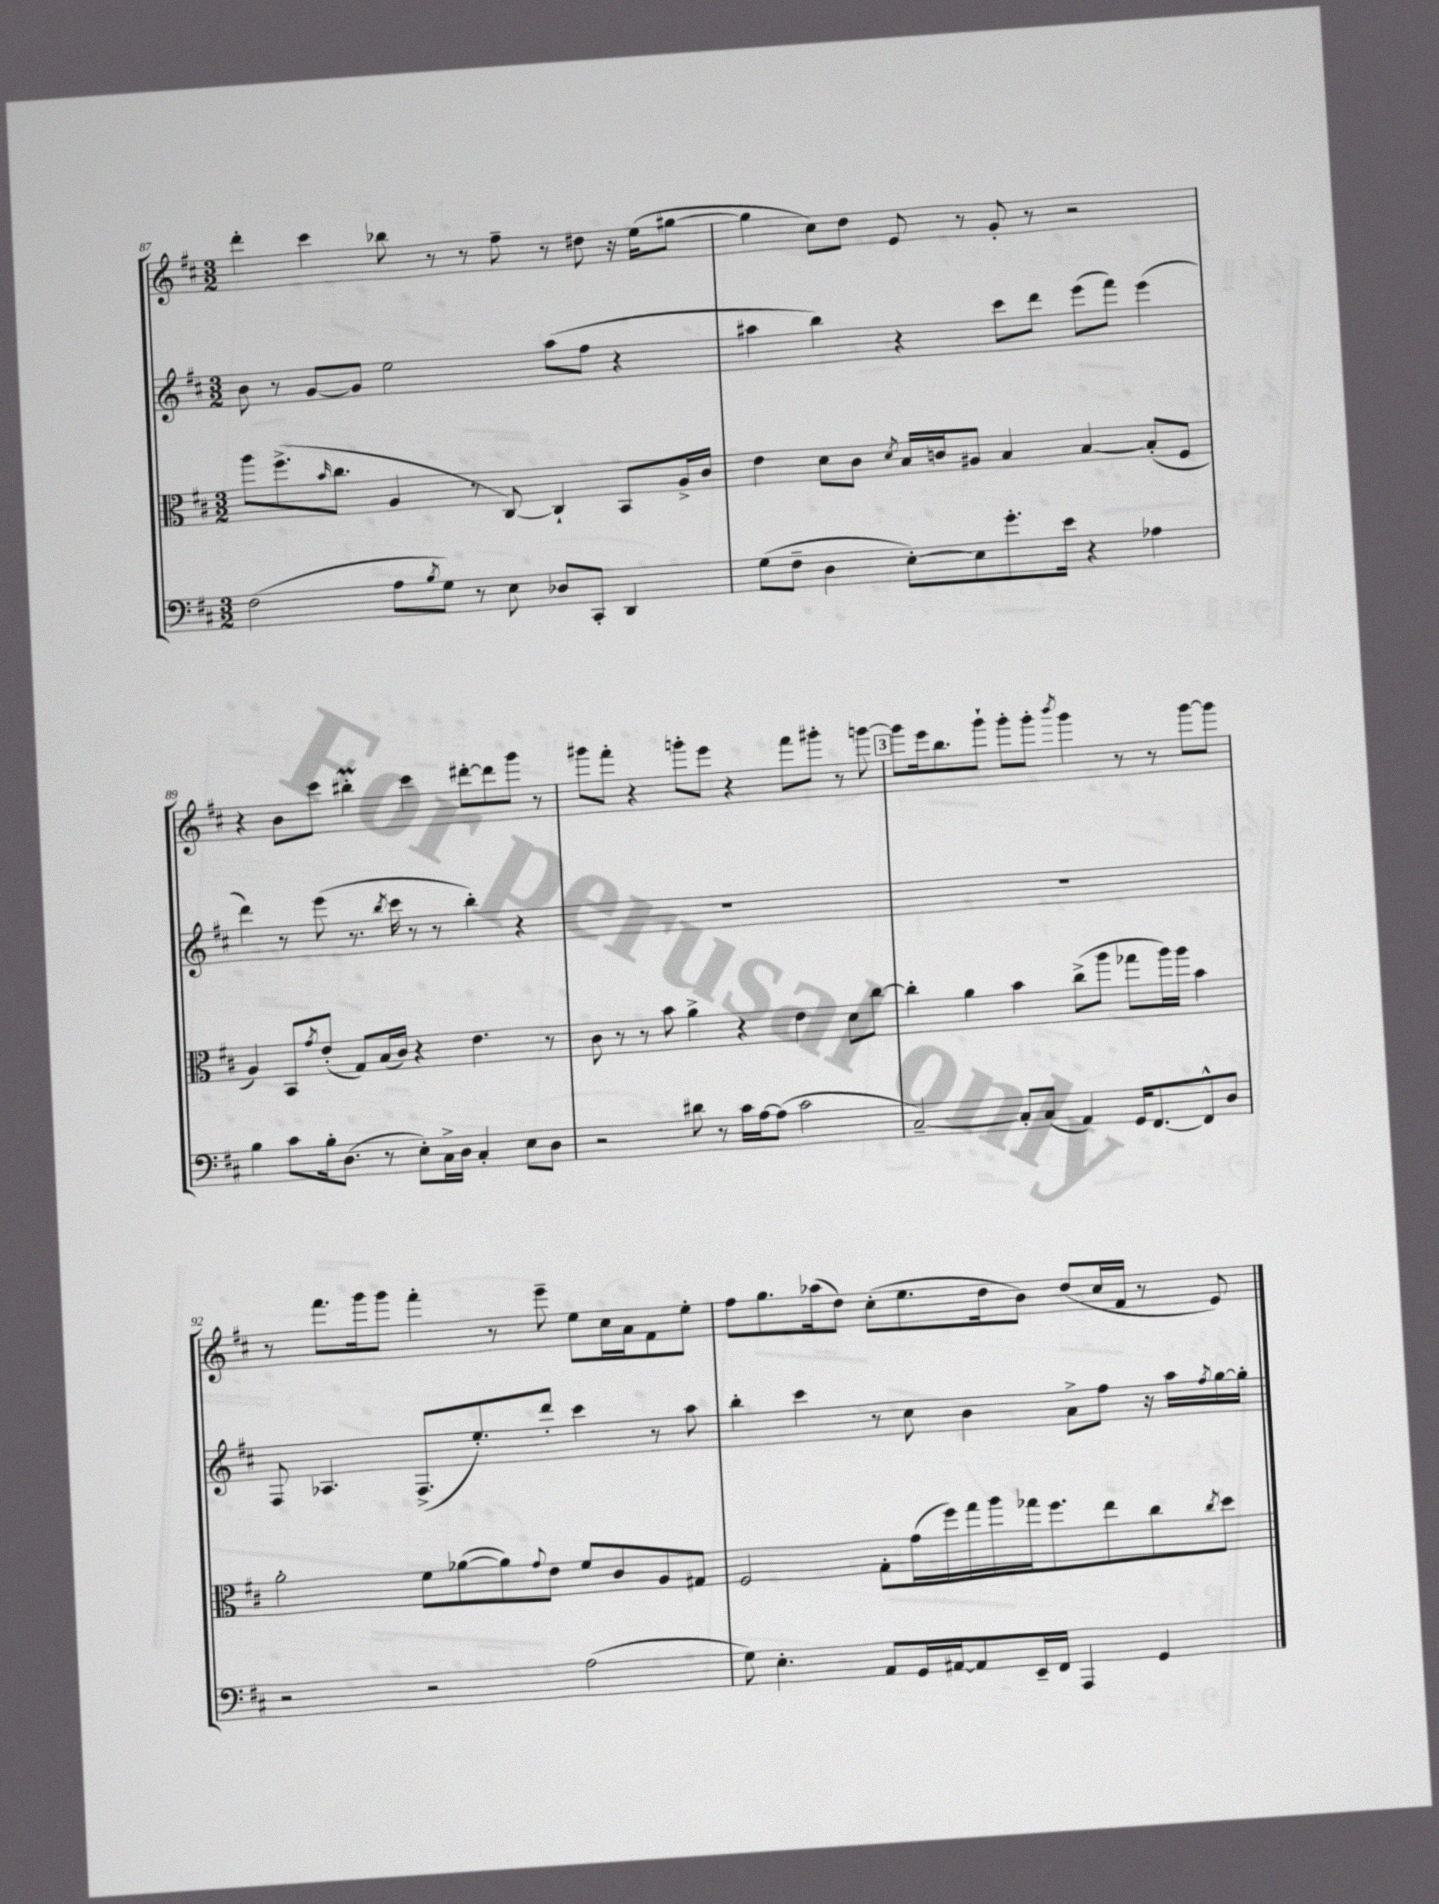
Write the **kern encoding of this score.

**kern	**kern	**kern	**kern
*part4	*part3	*part2	*part1
*staff4	*staff3	*staff2	*staff1
*clefF4	*clefC3	*clefG2	*clefG2
*k[f#c#]	*k[f#c#]	*k[f#c#]	*k[f#c#]
*M3/2	*M3/2	*M3/2	*M3/2
=87	=87	=87	=87
(2F#\	8aa\L	8b\	4ddd'\
.	(8.ff#^\	8r	.
.	.	[8g/L	4ccc#\
.	16qqb/	.	.
.	8.cc#\J	.	.
.	.	8g/J]	.
8A\L	4A/	2ee\	8bb-X\
8qB/	.	.	.
8G\J)	.	.	8r
8r	8r	.	8r
8E\	[8C#/)	.	8ff#~\
8D-X/L	4C#`/]	(8aa\L	8r
8CC#'/J	.	8ff#\J	8dd#X\
4DD/	8BB/L	4r	16r
.	.	.	(16ee\KL
.	16A^/L	.	[8gg#X\J
.	16c#/JJ	.	.
=88	=88	=88	=88
(8G\L	4e\	4aa#X\	4gg#\]
8F#~\J	.	.	.
4D\	8d\L	4bb\)	8cc#\L)
.	8c#\J	.	8dd\J
.	8qd/	.	.
[8E'\L)	16B/LL	4r	8e/
.	16cn/J	.	.
8E\]	8A#X/J	.	8r
8.g'\	4B/	8ccc#\L	8g'/
.	.	8ddd\J	8r
16e\Jk	.	.	.
4r	[4B/	(8eee\L	2r
.	.	8fff#\J)	.
4A-X\	(8B'/L]	(4eee\	.
.	8F#/J	.	.
!!LO:LB:g=z
=89	=89	=89	=89
4B\	4A/)	4ddd\)	4r
8c#\L	8BB/L	8r	8b\L
.	8qg/	.	.
16B'\k	(8e'/J	(8eee\	8ccc#\J
(8.D\J	.	.	.
.	8G/L)	8.r	4bb#Xm'\
8r	(16B/L	.	.
.	.	8qbb/	.
.	16c#/JJ)	16ccc#\	.
8E'\L)	4r	8r	4ccc#\
16C#^\L	.	8r	.
16D\JJ	.	.	.
4C#'/	4.e\	4bb'\)	[8ddd#X'\L
.	.	.	8ddd#\]
8E\L	.	4r	8ggg\J
8D\J	8r	.	8r
=90	=90	=90	=90
2r	8c#\	1.r	8ggg#X\L
.	8r	.	8fff#'\J
.	8r	.	4r
.	8b\	.	.
8d#X\	4a^\	.	8gggn'\L
8r	.	.	8eee\J
16c#\LL	4r	.	4r
[16A\J	.	.	.
(8A\J]	.	.	.
2c#\	4e\	.	8fff#\L
.	.	.	8ggg#X'\J
.	8d\L	.	8r
.	[8cc#\J	.	[8gggn\
!!LO:REH:place=s1:t=3
=91	=91	=91	=91
[2C#~/)	4cc#'\]	1.r	8ggg\L]
.	.	.	16eee\k
.	.	.	8.bb\
.	4a\	.	.
.	.	.	8ggg`\J
8C#'/L]	4b\	.	8ggg'\L
(8C#/J	.	.	8ggg'\J
.	.	.	8qbbb/
4AA/)	(8cc#^\L	.	4ggg\
.	8aa\J	.	.
16GG/KL	8gg-X\L	.	8r
[8.FF#/	.	.	.
.	16aa\L)	.	8r
.	16aa\JJ	.	.
8FF#^^/]	4b\	.	[8ggg\L
8D/J	.	.	8ggg\J]
!!LO:LB:g=z
=92	=92	=92	=92
2r	2a'\	8F#/	8r
.	.	4.A-X/	8.fff#\L
.	.	.	16ggg\k
.	.	.	8ggg\J
2r	8f#\L	(8.F#^/L	4fff#'\
.	([8a-X\	.	.
.	.	8.ee'/)	.
.	8a-\])	.	8r
.	8qqg/	.	.
.	8e\J	8ddd'/J	8eee~\
(2A\	8f#/L	4ccc#\	8ee\L
.	8c#/	.	16cc#\L
.	.	.	16a\J
.	8A/	8r	8f#\
.	8G#X/J	8aa\	8ee'\J
=93	=93	=93	=93
8G\)	2F#/	4bb'\	8ff#\L
4.E'\	.	.	8.gg\
.	.	4ccc#\	.
.	.	.	(16aa-X\k
.	.	.	8dd\J)
8AA/L	8G'\L	8r	(8cc#'\L
16GG/L	(16g\L	8cc#\	8.ee\
[16AA#X/J	16ff#\)	.	.
8AA#/]	16gg\	4b\	.
.	16aa\	.	16dd\k
16EE~/L	16gg-X\J	.	8b\J)
16FF#/JJ	8.ff#\	.	.
4AAA/	.	8a^\L	(8dd/L
.	8ee\	8ff#\J	16cc#/L
.	.	.	16f#/JJ
4GG/	8cc#\	16r	8r
.	.	16aa\LL	.
.	8qcc#/	8qff#/	.
.	8dd\J	[16gg\	8e/)
.	.	16gg'\JJ]	.
==	==	==	==
*-	*-	*-	*-
